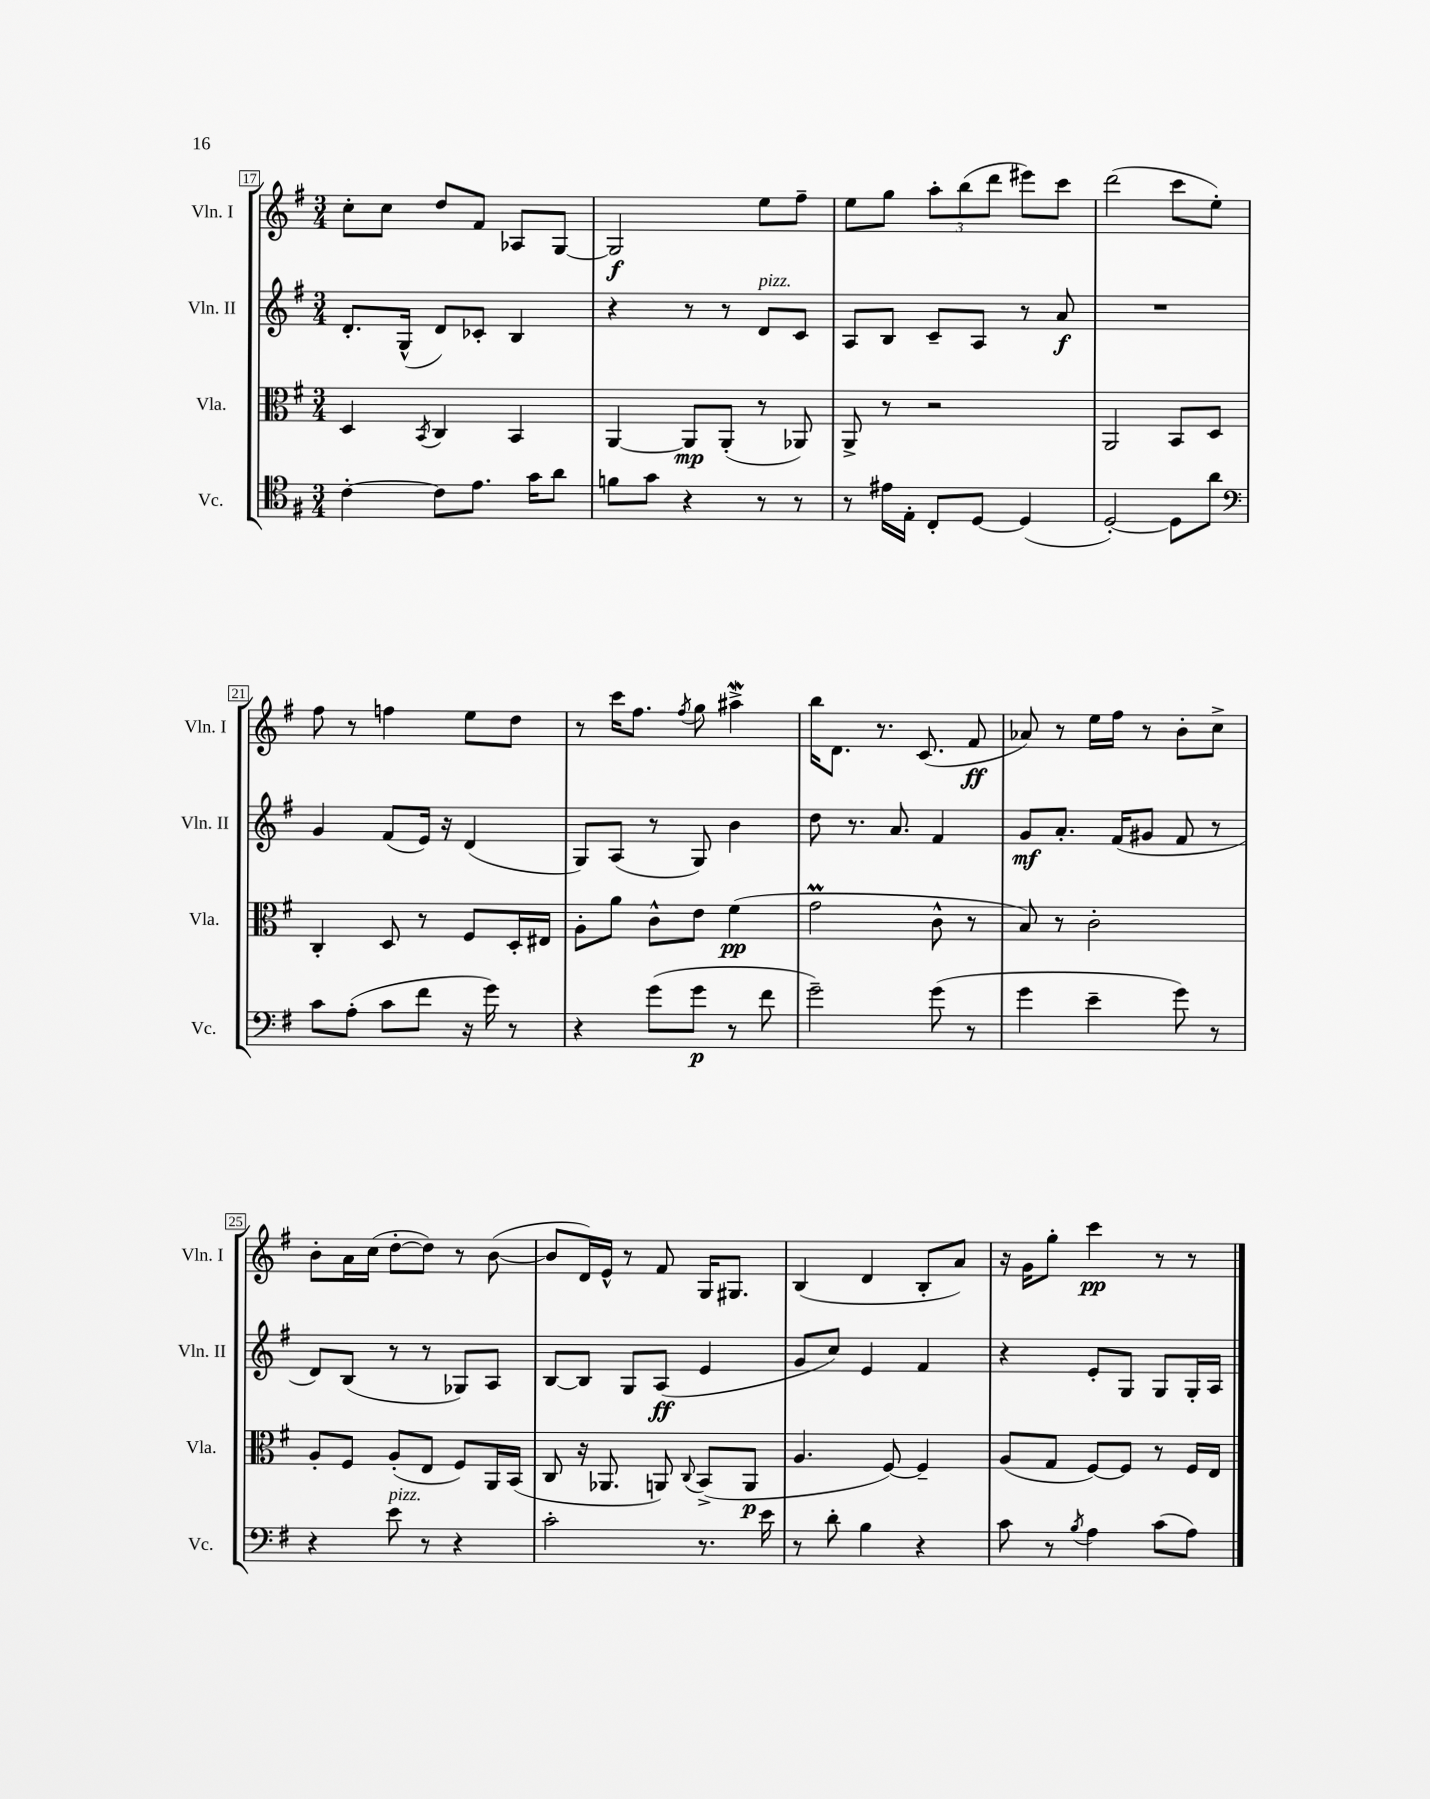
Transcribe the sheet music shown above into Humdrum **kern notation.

**kern	**kern	**kern	**kern
*staff4	*staff3	*staff2	*staff1
*clefC4	*clefC3	*clefG2	*clefG2
*k[f#]	*k[f#]	*k[f#]	*k[f#]
*M3/4	*M3/4	*M3/4	*M3/4
[4c'	4D	8.d'	8cc'
.	.	.	8cc
.	.	(16G^^	.
.	8qBB	.	.
8c]	4C	8d)	8dd
8.e	.	8c-'	8f#
.	4BB	4B	8A-
16g	.	.	.
8a	.	.	[8G
=	=	=	=
8f	[4AA	4r	2G]
8g	.	.	.
4r	8AA]	8r	.
.	(8AA'	8r	.
8r	8r	8d	8ee
8r	8AA-)	8c	8ff#~
=	=	=	=
8r	8AA^	8A	8ee
16e#	8r	8B	8gg
16E'	.	.	.
8C'	2r	8c~	12aa'
.	.	.	(12bb
[8D	.	8A	.
.	.	.	12ddd
(4D]	.	8r	8eee#)
.	.	8a	8ccc
=	=	=	=
[2D')	2AA	2.r	(2ddd
8D]	8BB	.	8ccc
8a	8D	.	8ee')
=	=	=	=
*clefF4	*	*	*
8c	4C'	4g	8ff#
(8A'	.	.	8r
8c	8D	(8f#	4ff
8f#	8r	16e)	.
.	.	16r	.
16r	8F#	(4d	8ee
16g)	.	.	.
8r	16D'	.	8dd
.	16E#	.	.
=	=	=	=
4r	8A'	8G)	8r
.	8a	(8A	16ccc
.	.	.	8.ff#
(8g	8c^^	8r	.
.	.	.	8qff#
8g	8e	8G)	8gg
8r	(4f#	4b	4aa#^
8f#	.	.	.
=	=	=	=
2g~)	2g	8dd	16bb
.	.	.	8.d
.	.	8.r	.
.	.	.	8.r
.	.	8.a	.
.	.	.	(8.c
(8g	8c^^	4f#	.
8r	8r	.	8f#
=	=	=	=
4g	8B)	8g	8a-)
.	8r	8.a'	8r
4e~	2c'	.	16ee
.	.	(16f#	16ff#
.	.	8g#	8r
8g)	.	8f#	8b'
8r	.	8r	8cc^
=	=	=	=
4r	8A'	8d)	8b'
.	8F#	(8B	16a
.	.	.	(16cc
8e	(8A'	8r	[8dd'
8r	8E	8r	8dd])
4r	8F#)	8G-)	8r
.	16AA	8A	([8b
.	(16BB	.	.
=	=	=	=
2c'	8C	[8B	8b]
.	16r	8B]	16d)
.	8.AA-	.	16e^^
.	.	8G	8r
.	8AA)	(8A	8f#
.	8qqC	.	.
8.r	(8BB^	4e	16G
.	.	.	8.G#
.	8AA	.	.
16e	.	.	.
=	=	=	=
8r	4.A	8g	(4B
8d'	.	8cc)	.
4B	.	4e	4d
.	[8F#)	.	.
4r	4F#~]	4f#	8B'
.	.	.	8a)
=	=	=	=
8c	(8A	4r	16r
.	.	.	16g
8r	8G	.	8gg'
8qB	.	.	.
4A	[8F#)	8e'	4ccc
.	8F#]	8G	.
(8c	8r	8G	8r
8A)	16F#	16G'	8r
.	16E	16A	.
==	==	==	==
*-	*-	*-	*-
